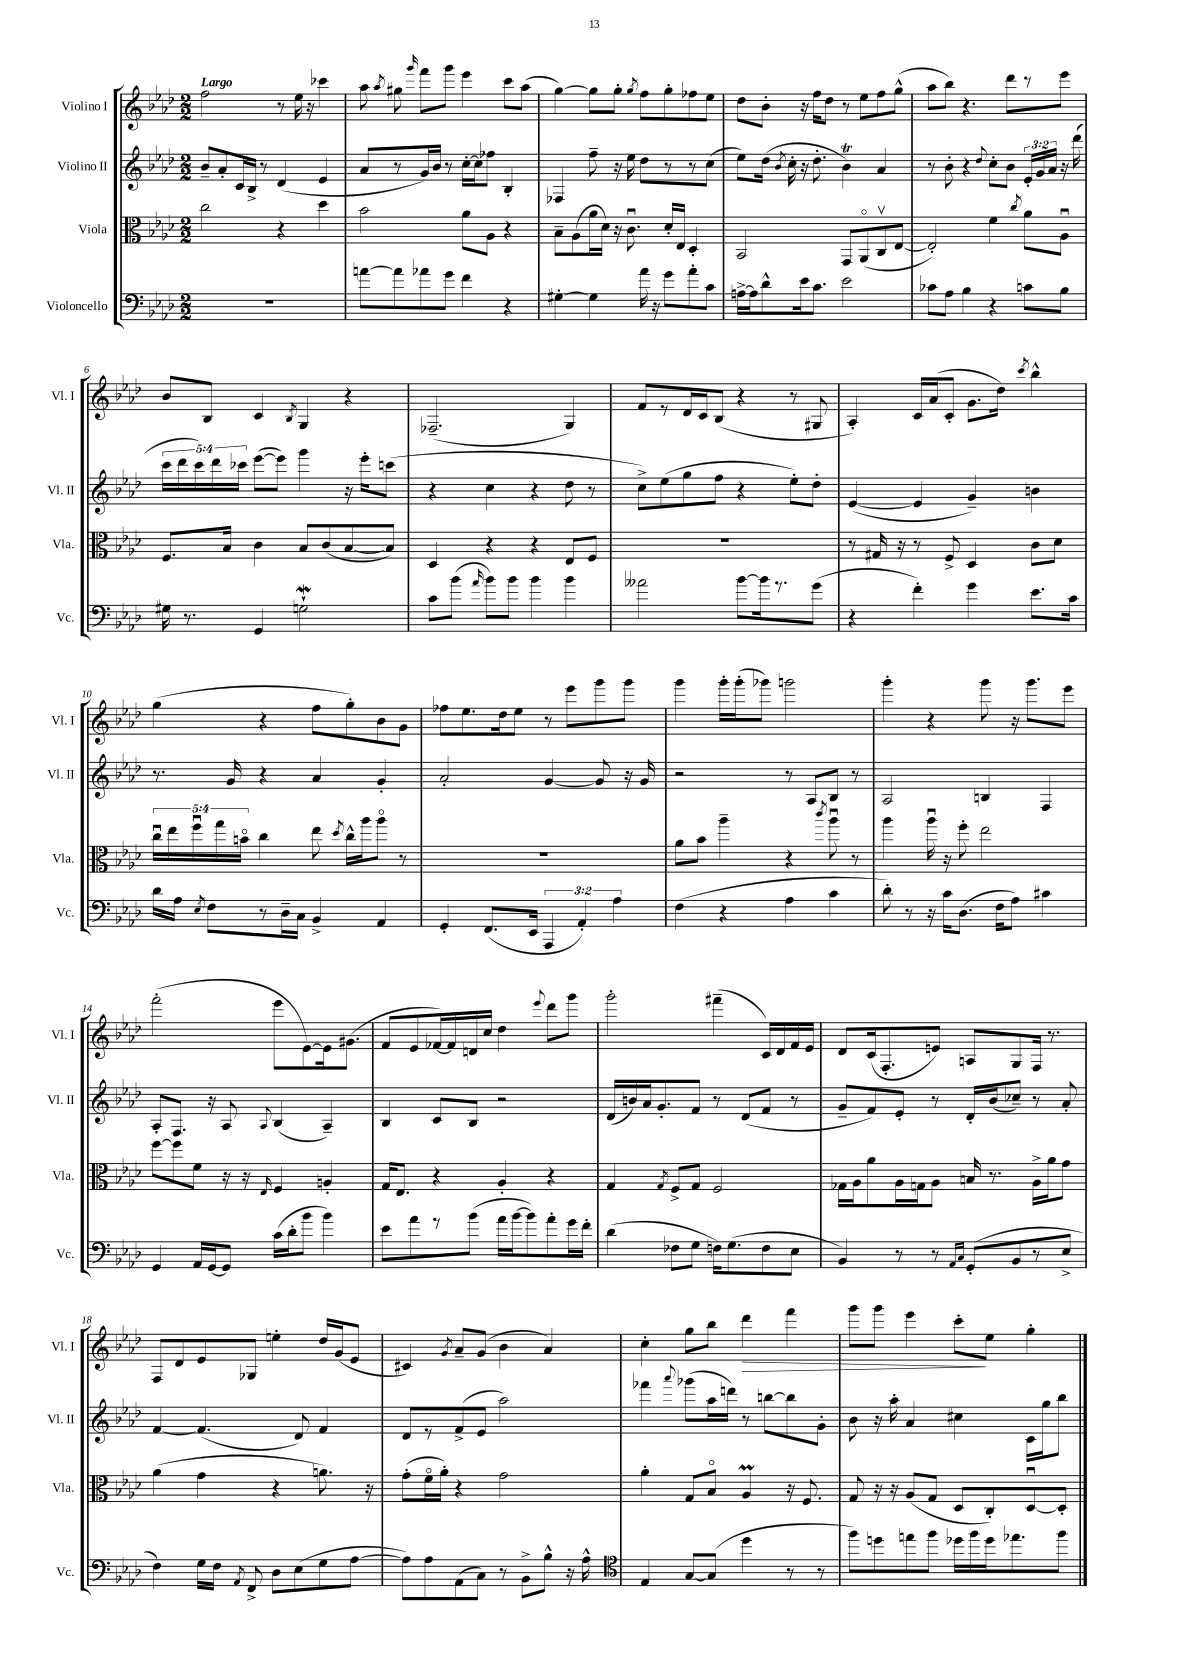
<<
\new StaffGroup <<
\new Staff = "s0" \with { instrumentName = "Violino I" shortInstrumentName = "Vl. I" } {
    \clef treble \key aes \major \numericTimeSignature \time 2/2 \tempo "Largo"
    \autoBeamOff f''2 r8 ees''16 r16 ces'''4 |
    aes''8 \acciaccatura { aes''8 } gis''8 \grace { g'''16 } f'''8[ g'''8] ees'''4 c'''8[ aes''8]( |
    g''4~) g''8[ g''8]-. \acciaccatura { g''8 } f''8[ g''8-. fes''8 ees''8] |
    des''8[ bes'8]-. r16 f''16[ des''8] r8 ees''8[ f''8 g''8]-^( |
    aes''8[ bes''8]) r4. des'''8[ r8 ees'''8] |
    bes'8[ bes8] c'4 \acciaccatura { bes8 } g4 r4 |
    fes2.--( g4) |
    f'8[ r8 des'16 c'16 bes8]( r4 r8 gis8 |
    aes4-.) c'16[ aes'16( c'8]-. g'8.[ des''16]) \acciaccatura { c'''8 } bes''4-^ |
    g''4( r4 f''8[ g''8-.) bes'8 g'8] |
    fes''8[ ees''8. des''16 ees''8] r8 ees'''8[ g'''8 g'''8] |
    g'''4 g'''16[-. g'''16-.( ges'''8]) g'''2 |
    g'''4-. r4 g'''8 r16 g'''8.[ ees'''8] |
    f'''2-.( ees'''8[ ees'8~) ees'16 gis'8.]( |
    f'8[ ees'8 fes'16~) fes'16 d'16 c''16] des''4 \appoggiatura { ees'''8 } des'''8[ g'''8] |
    g'''2-. fis'''4--( c'16[) des'16 f'16 ees'16] |
    des'8[ c'16( f8.-. e'8]) a8[ g8 f16] r8. |
    f8[ des'8 ees'8 ges8] e''4-. des''16[ g'16( ees'8] |
    cis'4) \acciaccatura { g'8 } aes'8[-- g'8]( bes'4 aes'4) |
    c''4-. g''8[ bes''8] des'''4\> f'''4 |
    g'''8[ g'''8] ees'''4 c'''8[-.\! ees''8] g''4-. \bar "|." |
}
\new Staff = "s1" \with { instrumentName = "Violino II" shortInstrumentName = "Vl. II" } {
    \clef treble \key aes \major \numericTimeSignature \time 2/2 \override Staff.TupletNumber.text = #tuplet-number::calc-fraction-text
    \autoBeamOff bes'8[-- aes'8-. c'16 bes16]-> r8 des'4( ees'4 |
    aes'8[ r8 g'16) bes'16] r8 c''16[~-. c''16 fes''8] bes4-. |
    fes4 f''8-- r16 ees''16 des''8[ r8 r8 c''8]( |
    ees''8[) des''16]( \acciaccatura { bes'8 } c''16-. r16 des''8.-. bes'4\trill) aes'4 |
    r8 bes'8-. r4 \appoggiatura { des''8 } c''8[-. bes'8] \tuplet 3/2 { ees'16[-. g'16 aes'16] } r16 des'''16( |
    \tuplet 5/4 { c'''16[ des'''16 c'''16) des'''16 ces'''16] } ees'''8[~( ees'''8]) g'''4 r16 ees'''16[-. c'''8]( |
    r4 c''4 r4 des''8 r8 |
    c''8[->) ees''8( g''8 f''8] r4 ees''8[-.) des''8]-. |
    ees'4~( ees'4 g'4--) b'4 |
    r8. g'16 r4 aes'4 g'4-. |
    aes'2-. g'4~ g'8 r16 g'16 |
    r2 r8 aes8[ bes8] r8 |
    aes2 b4 f4 |
    aes8[-. f8.] r16 aes8 \appoggiatura { aes8 } bes4( aes4--) |
    bes4 c'8[ bes8] r2 |
    des'16[( b'16) aes'16 g'8.-. f'8] r8 des'8[( f'8] r8 |
    g'8[-- f'8) ees'8]-. r8 des'16[-. bes'16( ces''8]--) r8 aes'8-. |
    f'4~ f'4.( des'8) f'4 |
    des'8[ r8 f'8->( ees'8] aes''2) |
    fes'''4 \appoggiatura { aes'''8 } ges'''8[( aes''16 d'''16]) r8 b''8[~ b''8 g'8]-. |
    bes'8 r16 aes''16-. aes'4 cis''4 c'16[ g''16 bes''8] \bar "|." |
}
\new Staff = "s2" \with { instrumentName = "Viola" shortInstrumentName = "Vla." } {
    \clef alto \key aes \major \numericTimeSignature \time 2/2 \override Staff.TupletNumber.text = #tuplet-number::calc-fraction-text
    \autoBeamOff c''2 r4 des''4 |
    bes'2 aes'8[ aes8] r4 |
    bes8[-- aes8( aes'16 des'16]) r16 c'8.\downbow des'16[-. ees16] des4-. |
    bes,2 g,8[ aes,8\flageolet( c8\upbow ees8]~ |
    ees2-.) f'4 \acciaccatura { c''8 } aes'8[ aes8]\downbow |
    f8.[ bes16] c'4 bes8[ c'8( bes8~ bes8]) |
    des4 r4 r4 ees8[ f8] |
    R1 |
    r8 gis16 r16 r8 f8-> des4 c'8[ des'8] |
    \tuplet 5/4 { c''16[\downbow ees''16 f''16\downbow g''16 b'16]\flageolet } c''4 ees''8 \acciaccatura { des''8 } c''16[-^ aes''16 aes''8]\flageolet r8 |
    R1 |
    aes'8[ bes'8] aes''4-- r4 \acciaccatura { c'''8 } aes''8\downbow r8 |
    aes''4 aes''16\downbow r16 f''8-. ees''2 |
    f''8[~ f''8 f'8] r16 r16 \grace { ees16 } f4 a4-. |
    g16[ ees8.] r4 aes4-. r4 |
    g4 \acciaccatura { g8 } f8[-> g8] f2 |
    ges16[ aes16 aes'8 aes16 g16 aes8] b16 r8. aes16[-> aes'16 g'8] |
    aes'4( g'4 r4 a'8.) r16 |
    g'8[-.( f'16\flageolet aes'16]-.) r4 g'2 |
    aes'4-. g8[ bes8]\flageolet aes4\prall r16 f8. |
    g8 r16 r16 aes8[( g8] des8[ c8-.) des8~\downbow des8]-. \bar "|." |
}
\new Staff = "s3" \with { instrumentName = "Violoncello" shortInstrumentName = "Vc." } {
    \clef bass \key aes \major \numericTimeSignature \time 2/2 \override Staff.TupletNumber.text = #tuplet-number::calc-fraction-text
    \autoBeamOff R1 |
    a'8[~ a'8 aes'8 g'8] f'4 r4 |
    gis4~-. gis4 aes'16 r16 g'8[ aes'8-. c'8] |
    a16[~-> a16 des'8-^ ees'16 c'8.] ees'2 |
    ces'8[ aes8] bes4 r4 c'8[ bes8] |
    gis16 r8. g,4 g2-!\mordent |
    c'8[ bes'8]( \grace { aes'16 } bes'8[) bes'8] bes'4 bes'4 |
    aeses'2 bes'8[~ bes'16 r8. g'8]( |
    r4 f'4-.) g'4 ees'8.[ c'16] |
    des'16[ aes16] \acciaccatura { ees8 } f8[ r8 des16-- c16] bes,4-> aes,4 |
    g,4-. f,8.[( ees,16] \tuplet 3/2 { aes,,4 aes,4-.) aes4 } |
    f4( r4 aes4 c'4 |
    des'8-.) r8 r16 c'16[ des8.]( f16[ aes8]) cis'4 |
    g,4 aes,16[ g,16~ g,8] c'16[( des'16-. bes'8] bes'4) |
    ees'8[ aes'8 r8 bes'8]( aes'16[ bes'16~ bes'8) aes'8-. g'16 f'16]-. |
    des'4( fes8[ g8] f16[) g8.( f8 ees8] |
    bes,4) r8 r8 \grace { aes,16[ c16] } g,8[-.( bes,8 r8 ees8]-> |
    f4) g16[ f16] \acciaccatura { aes,8 } f,8-> des8[ ees8( g8 aes8]~ |
    aes8[) aes8 aes,8( c8]) r8 bes,8[-> bes8]-^ r16 aes16-^ |
    \clef tenor ees4 g8[~ g8]( des''4 r8 r8 |
    f''8[) d''8 e''8 f''8] des''16[ f''16 des''16 ees''8. f''8] \bar "|." |
}
>>
>>
